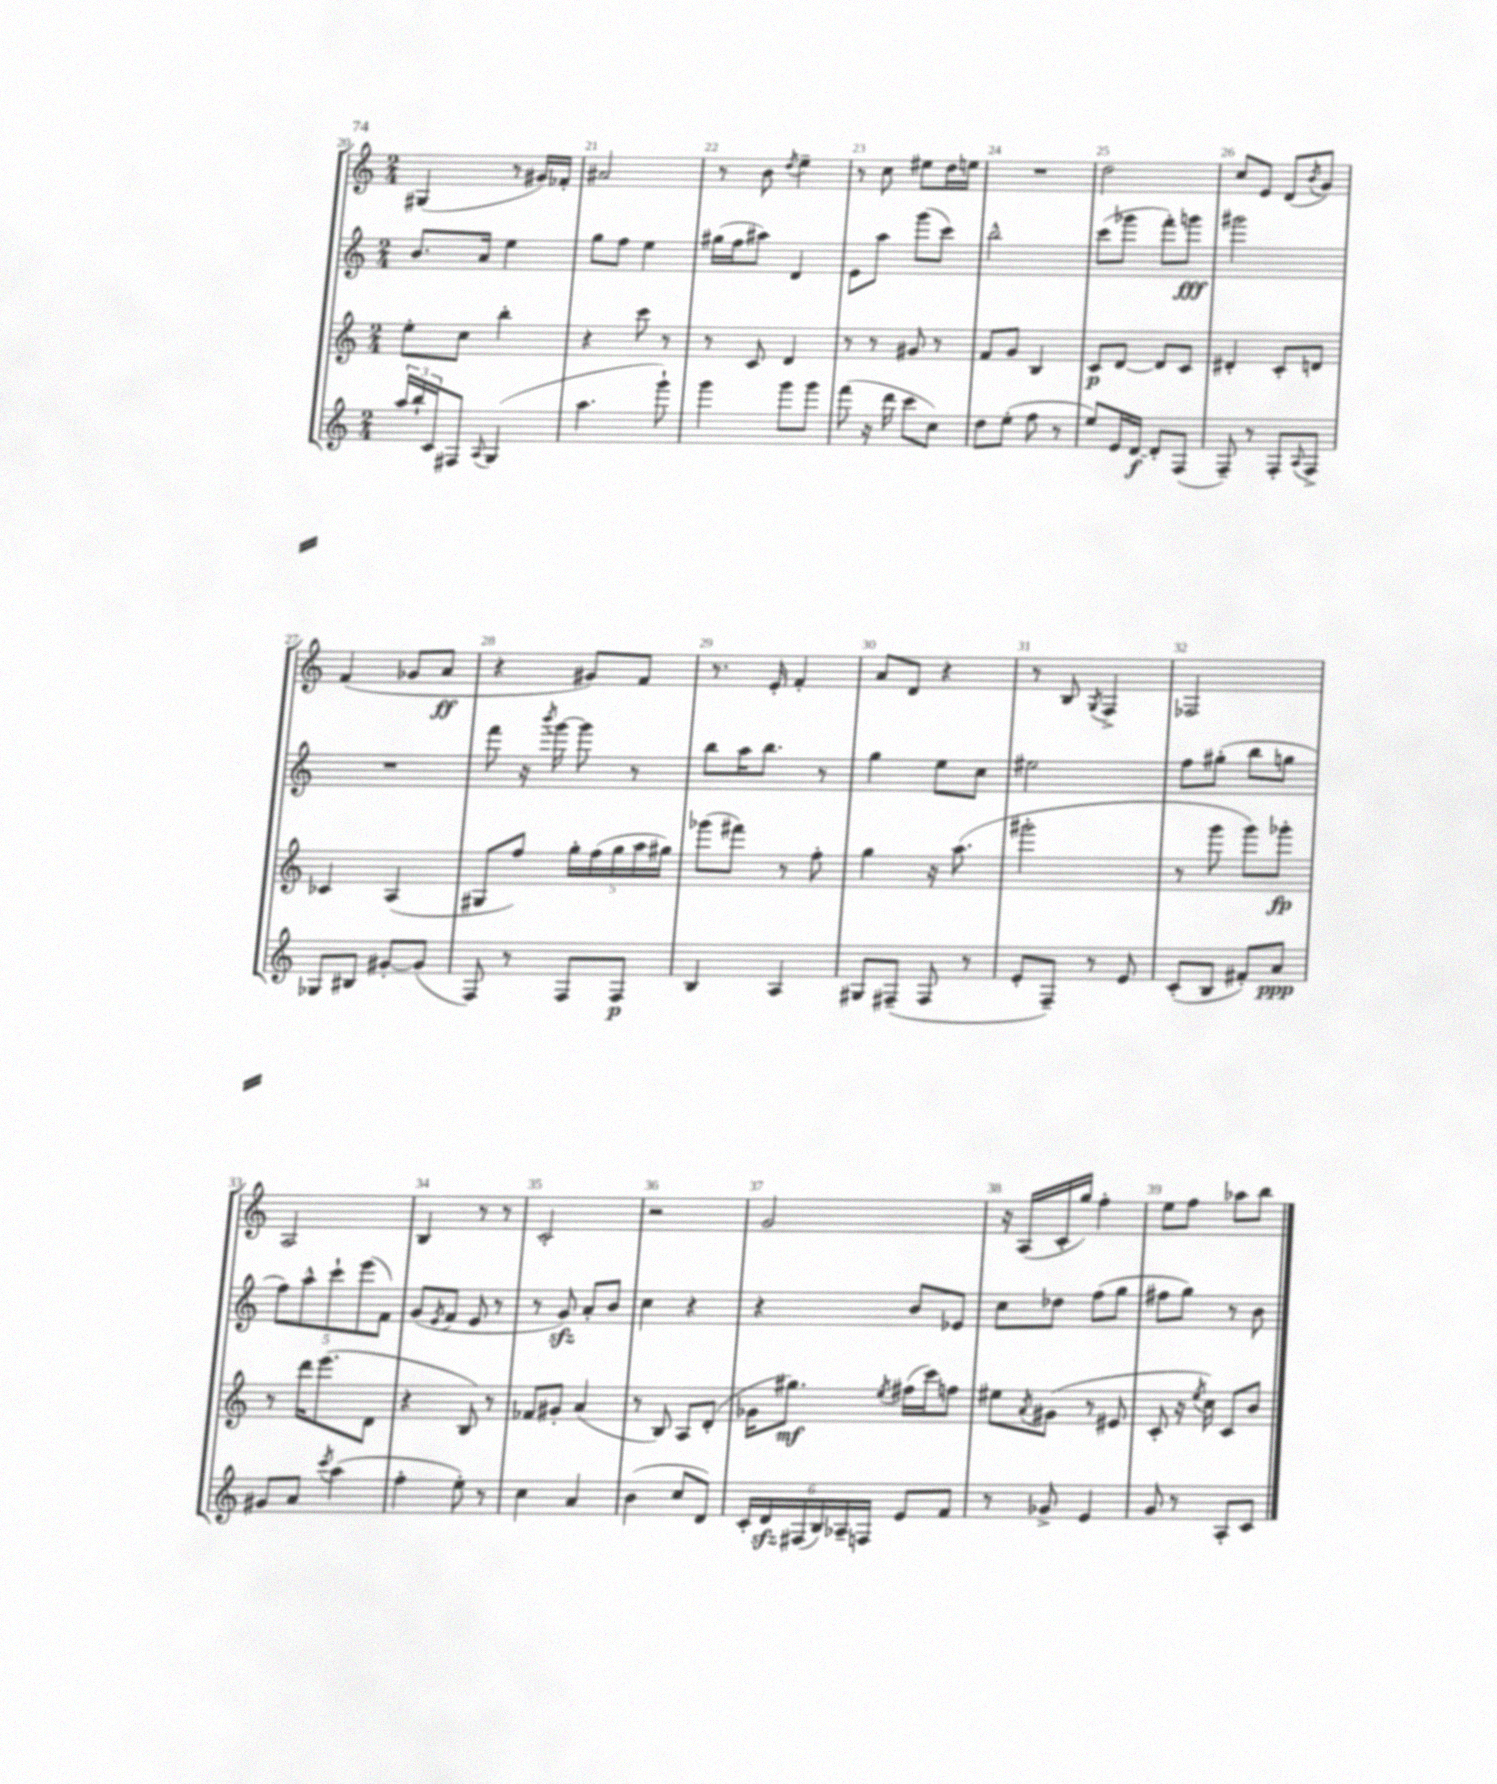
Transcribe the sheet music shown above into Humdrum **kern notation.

**kern	**kern	**kern	**kern
*staff4	*staff3	*staff2	*staff1
*clefG2	*clefG2	*clefG2	*clefG2
*k[]	*k[]	*k[]	*k[]
*M2/4	*M2/4	*M2/4	*M2/4
24aa	8ee'	8.b	(4G#
24bb`	.	.	.
24c	.	.	.
8F#	8cc	.	.
.	.	16a	.
8qqA	.	.	.
(4G	4bb'	4ee	8r
.	.	.	16g#)
.	.	.	16f-'
=	=	=	=
4.aa	4r	8gg	2a#
.	.	8ff	.
.	8ccc	4ee	.
8ggg`)	8r	.	.
=	=	=	=
4ggg	8r	(16gg#	8r
.	.	16ff	.
.	8c	8aa#)	8b
.	.	.	8qdd
8ggg	4d	4d	4ee~
8ggg	.	.	.
=	=	=	=
(8fff	8r	8e	8r
16r	8r	8aa	8cc
16ddd	.	.	.
8ccc	8g#	(8ggg	8ee#
8cc)	8r	8ccc)	16dd
.	.	.	16ee
=	=	=	=
8dd	8f	2bb^^	2r
(8ee'	8g	.	.
8ff	4B	.	.
8r	.	.	.
=	=	=	=
8ee)	8c	(8ccc	2dd
16e	[8d	8ggg-	.
[16d	.	.	.
8d']	8d]	8fff')	.
(8F	8c	8ggg	.
=	=	=	=
8F~)	4d#'	2ggg#	8cc
8r	.	.	8e
8F'	8c'	.	(8d
8qqA	.	.	8qb
8F^	8d	.	8g)
=	=	=	=
8G-	4c-	2r	(4f
8B#	.	.	.
[8g#'	(4A	.	8g-
(8g#]	.	.	8a
=	=	=	=
8F)	8G#	8fff	4r
8r	8ff)	16r	.
.	.	8qbbb	.
.	.	[16ggg	.
8F	20gg'	8ggg]	8g#)
.	(20ff	.	.
.	20gg	.	.
8F	.	8r	8f
.	20aa	.	.
.	20gg#)	.	.
=	=	=	=
4B	(8ggg-	8bb	8.r
.	8fff#)	16aa	.
.	.	8.bb	16e'
4A	8r	.	4f'
.	8ff'	8r	.
=	=	=	=
8G#	4gg	4gg	8a
(8F#~	.	.	8d
8F#	16r	8ee	4r
.	(8.aa	.	.
8r	.	8cc	.
=	=	=	=
8e'	2ggg#'	2ee#	8r
8F~)	.	.	8B
.	.	.	8qG
8r	.	.	4F^
8e	.	.	.
=	=	=	=
(8c'	8r	8ff	2F-
8B	8ggg	(8gg#'	.
8f#')	8ggg)	8bb	.
8a	8ggg-'	8gg	.
=	=	=	=
8g#	8r	10ff)	2A
.	.	10aa^^	.
8a	16ddd	.	.
.	(8.eee	.	.
.	.	10ccc`	.
8qccc	.	.	.
(4aa	.	.	.
.	.	(10eee	.
.	8d	.	.
.	.	10f)	.
=	=	=	=
4ff'	4r	(8g	4B
.	.	8qe	.
.	.	8f	.
8ee')	8B)	8e	8r
8r	8r	8r	8r
=	=	=	=
4cc	8f-	8r	2c'
.	8g#'	8g)	.
4a	(4a	8a'	.
.	.	8b	.
=	=	=	=
(4b	8r	4cc	2r
.	8B)	.	.
8cc	8A	4r	.
8d)	(8d'	.	.
=	=	=	=
24c'	16g-	4r	2g
24d	.	.	.
.	8.gg#)	.	.
(24F#	.	.	.
24B)	.	.	.
24A-~	.	.	.
24F	.	.	.
.	8qee	.	.
8e	(16ff#	8b	.
.	16ccc)	.	.
8f	8ff	8e-	.
=	=	=	=
8r	8ee#	8cc	16r
.	.	.	(16A
.	8qa	.	.
8g-^	(8g#	8dd-	16c'
.	.	.	16gg)
4e	8r	(8ff	4ff'
.	8e#	8gg	.
=	=	=	=
8g	8c'	8ff#	8ee
8r	16r	8gg)	8ff
.	8qee	.	.
.	16cc)	.	.
8A'	8c	8r	8aa-
8c	8b	8b	8bb
==	==	==	==
*-	*-	*-	*-
